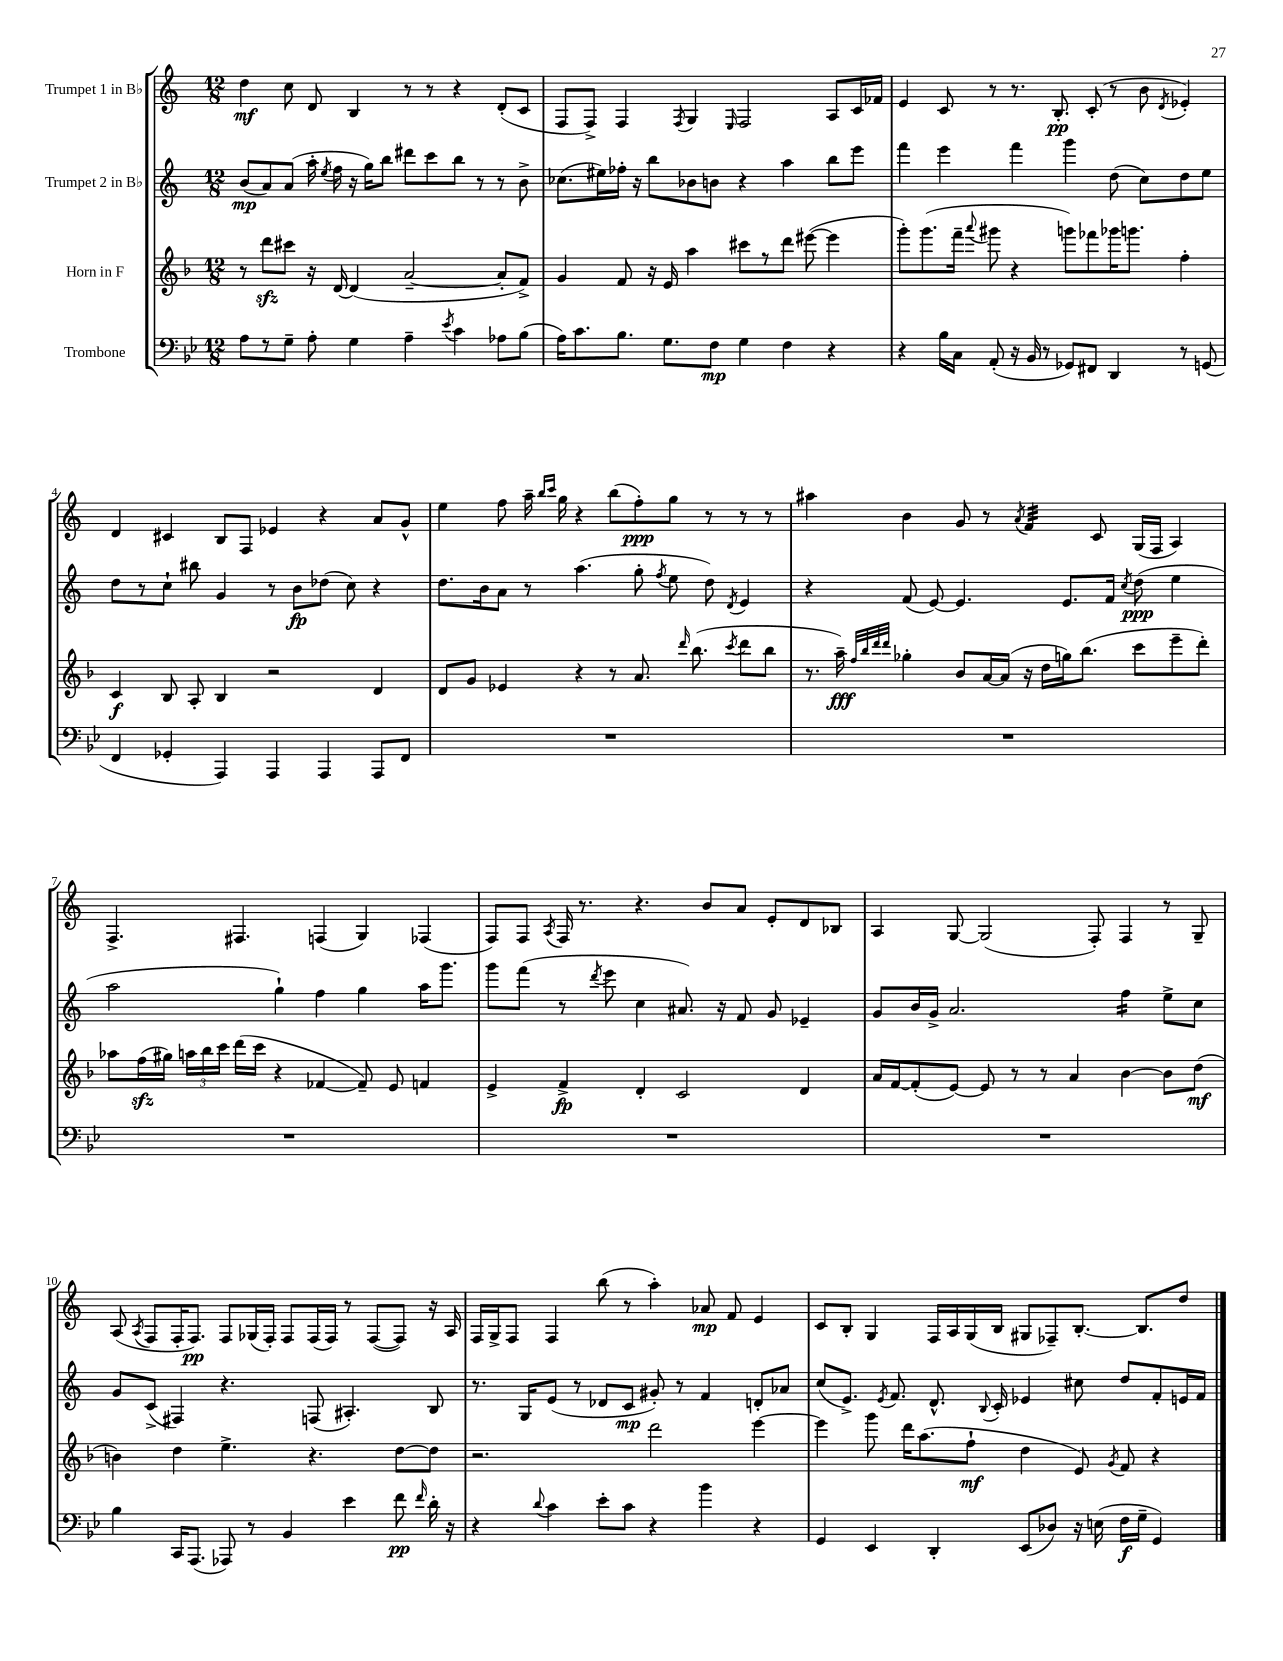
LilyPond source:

<<
\new StaffGroup <<
\new Staff = "s0" \with { instrumentName = "Trumpet 1 in Bb" } {
    \clef treble \key c \major \numericTimeSignature \time 12/8
    \autoBeamOff d''4\mf c''8 d'8 b4 r8 r8 r4 d'8[-.( c'8] |
    f8[ f8]->) f4 \acciaccatura { f8 } g4 \grace { e16 } f2 a8[ c'16 fes'16] |
    e'4 c'8 r8 r8. b8.-.\pp c'8-.( r8 b'8 \acciaccatura { d'8 } ees'4-.) |
    d'4 cis'4 b8[ f8] ees'4 r4 a'8[ g'8]-^ |
    e''4 f''8 a''16-- \grace { b''16[ c'''16] } g''16 r4 b''8[( f''8-.\ppp) g''8] r8 r8 r8 |
    ais''4 b'4 g'8 r8 \acciaccatura { a'8 } f'4:32 c'8 g16[( f16] a4) |
    f4.-> fis4. f4( g4) fes4( |
    f8[) f8] \acciaccatura { a8 } f16 r8. r4. b'8[ a'8] e'8[-. d'8 bes8] |
    a4 g8~ g2( f8-.) f4 r8 g8-- |
    a8( \acciaccatura { a8 } f8[ f16-. f8.]\pp) f8[ ges16( f16]-.) f8[ f16( f16]) r8 f8[~( f8]) r16 a16 |
    f16[ g16-> f8] f4 b''8( r8 a''4-.) aes'8\mp f'8 e'4 |
    c'8[ b8]-. g4 f16[ a16 g16( b16] gis8[ fes8--) b8.]~-. b8.[ d''8] \bar "|." |
}
\new Staff = "s1" \with { instrumentName = "Trumpet 2 in Bb" } {
    \clef treble \key c \major \numericTimeSignature \time 12/8
    \autoBeamOff b'8[\mp( a'8) a'8]( a''16-. \acciaccatura { e''8 } f''16 r16 g''16[) b''8] dis'''8[ c'''8 b''8] r8 r8 b'8-> |
    ces''8.[( eis''16) fes''16]-. r16 b''8[ bes'8 b'8] r4 a''4 b''8[ e'''8] |
    f'''4 e'''4 f'''4 g'''4 d''8( c''8[) d''8 e''8] |
    d''8[ r8 c''8]-! bis''8 g'4 r8 b'8[\fp des''8]( c''8) r4 |
    d''8.[ b'16 a'8] r8 a''4.( g''8-. \acciaccatura { f''8 } e''8 d''8) \acciaccatura { d'8 } e'4 |
    r4 f'8( e'8~) e'4. e'8.[ f'16] \acciaccatura { c''8 } d''8\ppp( e''4 |
    a''2 g''4-!) f''4 g''4 a''16[ g'''8.] |
    g'''8[ f'''8]( r8 \acciaccatura { d'''8 } e'''8 c''4 ais'8.) r16 f'8 g'8 ees'4-- |
    g'8[ b'16 g'16]-> a'2. f''4:16 e''8[-> c''8] |
    g'8[ c'8]->( fis4) r4. f8( ais4.-.) b8 |
    r8. g16[ e'8]( r8 des'8[ c'8]\mp gis'8-.) r8 f'4 d'8[-. aes'8] |
    c''8[( e'8.]->) \acciaccatura { e'8 } f'8. d'8.-^ \appoggiatura { b8 } c'16-. ees'4 cis''8 d''8[ f'8-. e'16 f'16] \bar "|." |
}
\new Staff = "s2" \with { instrumentName = "Horn in F" } {
    \clef treble \key f \major \numericTimeSignature \time 12/8
    \autoBeamOff r8 d'''8[\sfz cis'''8] r16 d'16~ d'4( a'2~-- a'8[-. f'8]->) |
    g'4 f'8 r16 e'16 a''4 cis'''8[ r8 d'''8] eis'''8~( eis'''4 |
    g'''8[-.) g'''8.( f'''16]-- \appoggiatura { a'''8 } gis'''8 r4 g'''8[) fes'''8 ges'''16 g'''8.] f''4-. |
    c'4\f bes8 a8-. bes4 r2 d'4 |
    d'8[ g'8] ees'4 r4 r8 a'8. \grace { d'''16 } bes''8.( \acciaccatura { c'''8 } d'''8[ bes''8] |
    r8. a''16--\fff) \grace { f''32[ bes''32 d'''32 d'''32] } ges''4-. bes'8[ a'16~ a'16]( r16 d''16[ g''16) bes''8.]( c'''8[ e'''8-- d'''8]-.) |
    aes''8[ f''16\sfz( gis''16]) \tuplet 3/2 { a''16[ bes''16 c'''16] } d'''16[( c'''16] r4 fes'4~ fes'8--) e'8 f'4 |
    e'4-> f'4->\fp d'4-. c'2 d'4 |
    a'16[ f'16~ f'8-.( e'8]~) e'8 r8 r8 a'4 bes'4~ bes'8[ d''8]\mf( |
    b'4) d''4 e''4.-> r4. d''8[~ d''8] |
    r2. d'''2 e'''4~ |
    e'''4 g'''8 d'''16[ a''8.( f''8]-!\mf d''4 e'8) \acciaccatura { g'8 } f'8 r4 \bar "|." |
}
\new Staff = "s3" \with { instrumentName = "Trombone" } {
    \clef bass \key bes \major \numericTimeSignature \time 12/8
    \autoBeamOff a8[ r8 g8]-- a8-. g4 a4-- \acciaccatura { ees'8 } c'4 aes8[ bes8]( |
    a16[) c'8. bes8.] g8.[ f8]\mp g4 f4 r4 |
    r4 bes16[ c16] a,8-.( r16 bes,16 r8 ges,8[) fis,8] d,4 r8 g,8( |
    f,4 ges,4-. a,,4) a,,4 a,,4 a,,8[ f,8] |
    R1. |
    R1. |
    R1. |
    R1. |
    R1. |
    bes4 c,16[ a,,8.]( aes,,8) r8 bes,4 ees'4 f'8\pp \grace { f'16 } d'16-. r16 |
    r4 \appoggiatura { d'8 } c'4 ees'8[-. c'8] r4 bes'4 r4 |
    g,4 ees,4 d,4-. ees,8[( des8]) r16 e16( f16[\f g16]-- g,4) \bar "|." |
}
>>
>>
